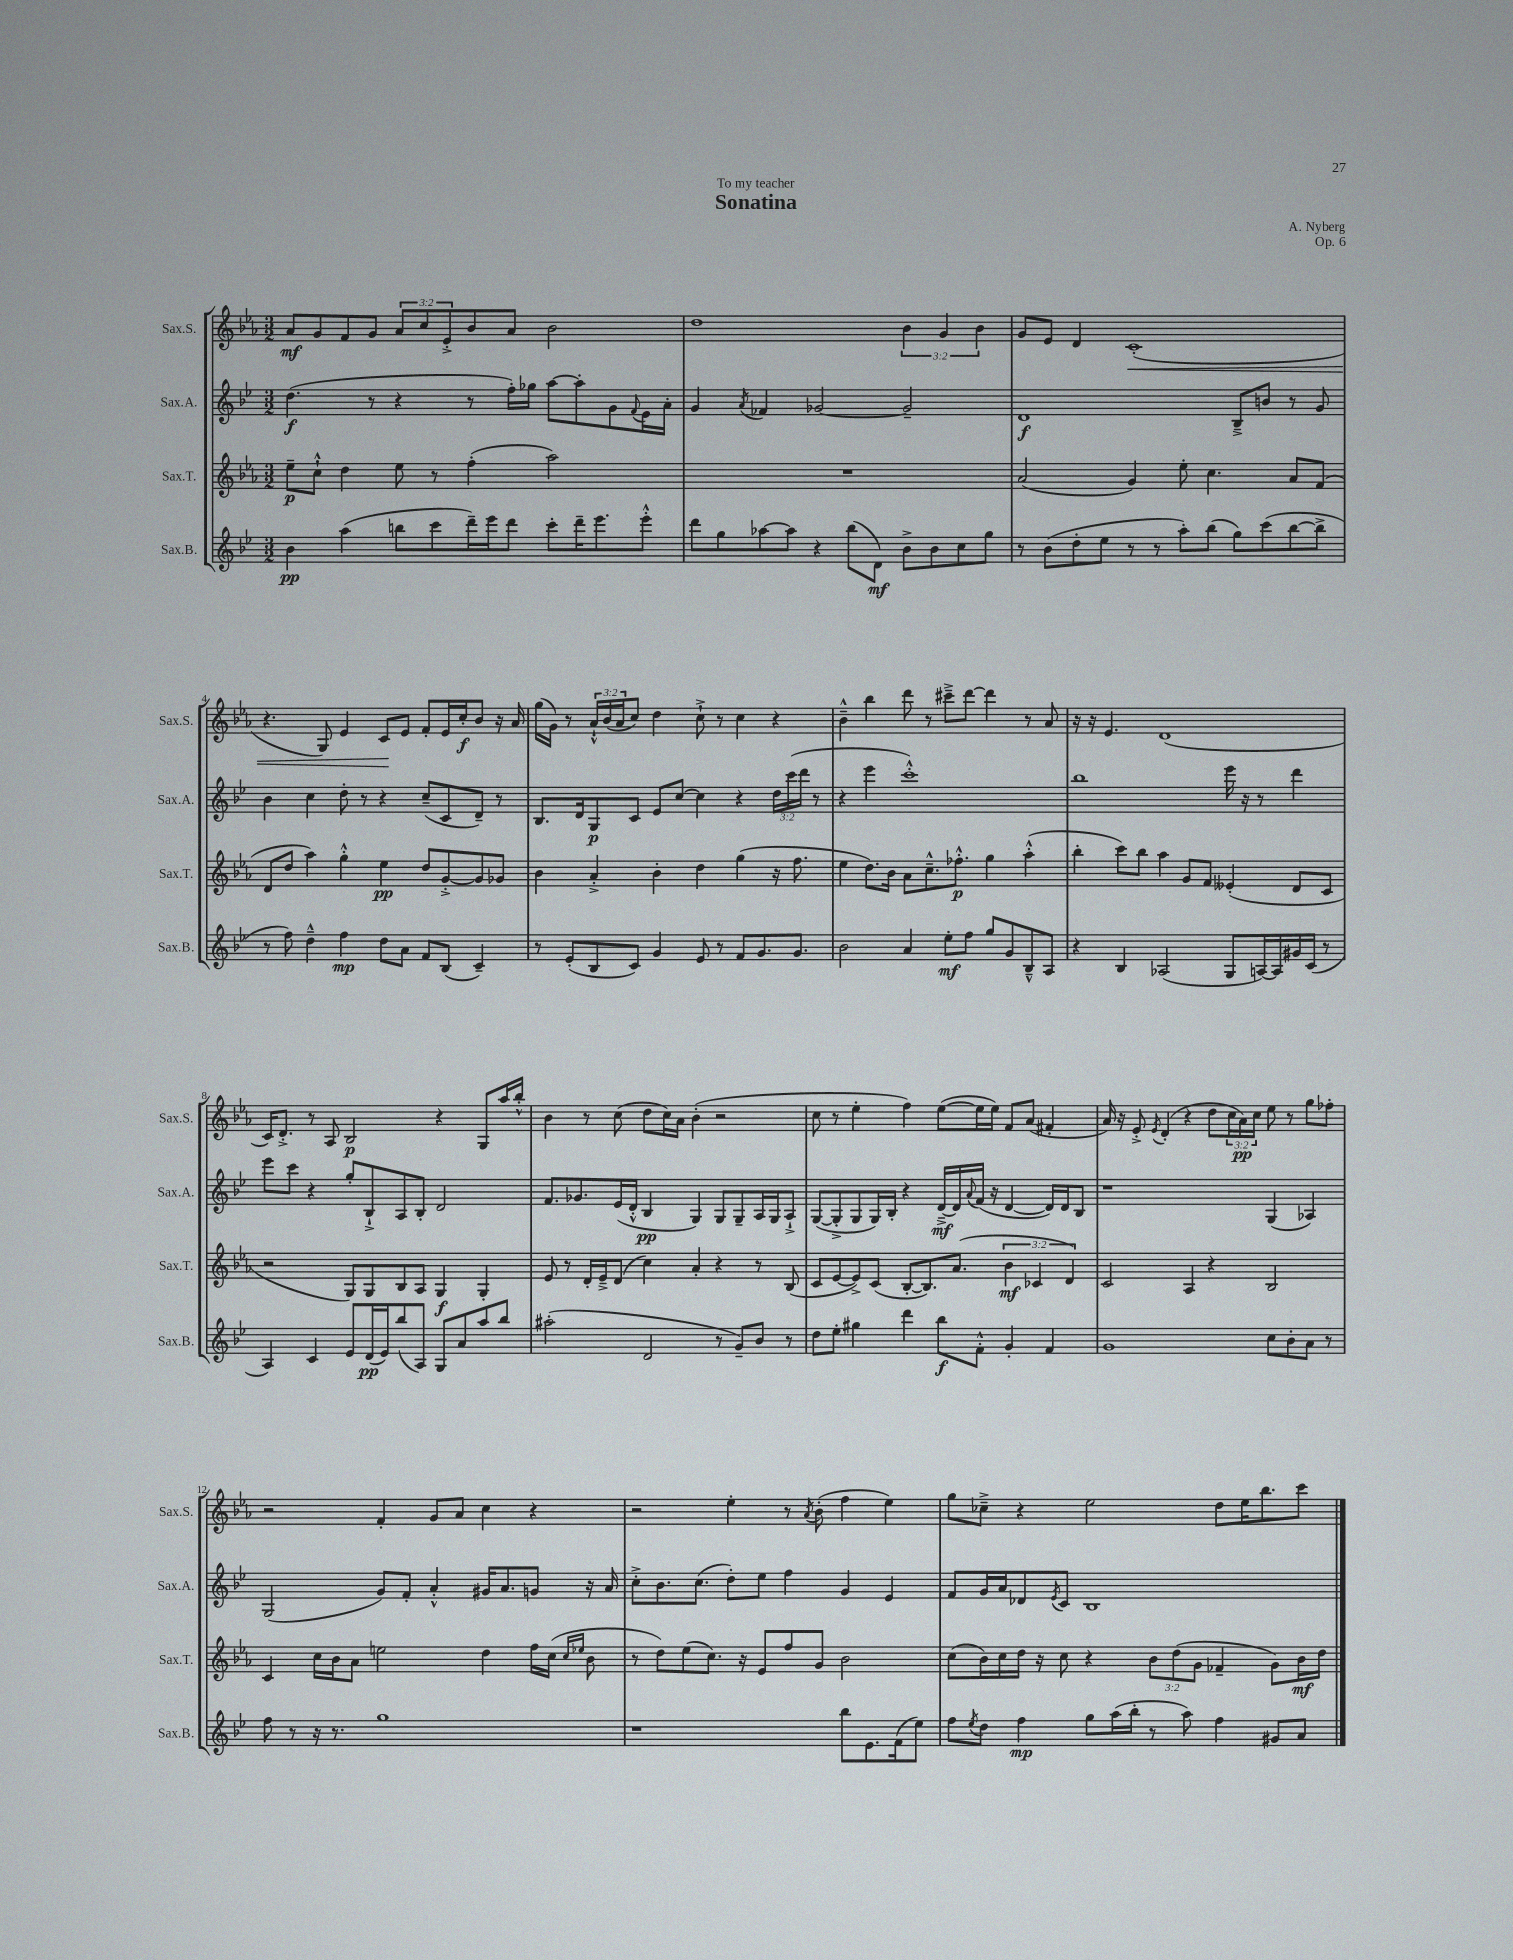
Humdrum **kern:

**kern	**dynam	**kern	**dynam	**kern	**dynam	**kern	**dynam
*part4	*part4	*part3	*part3	*part2	*part2	*part1	*part1
*staff4	*staff4	*staff3	*staff3	*staff2	*staff2	*staff1	*staff1
*I"Sax.B.	*	*I"Sax.T.	*	*I"Sax.A.	*	*I"Sax.S.	*
*I'Sax.B.	*	*I'Sax.T.	*	*I'Sax.A.	*	*I'Sax.S.	*
*clefG2	*	*clefG2	*	*clefG2	*	*clefG2	*
*k[b-e-]	*	*k[b-e-a-]	*	*k[b-e-]	*	*k[b-e-a-]	*
*M3/2	*	*M3/2	*	*M3/2	*	*M3/2	*
=1	=1	=1	=1	=1	=1	=1	=1
4b-\	pp	8ee-~\L	p	(4.dd\	f	8a-/L	mf
.	.	8cc`^^\J	.	.	.	8g/	.
(4aa\	.	4dd\	.	.	.	8f/	.
.	.	.	.	8r	.	8g/J	.
8bbn\L	.	8ee-\	.	4r	.	12a-/L	.
.	.	.	.	.	.	12cc/	.
8ccc\	.	8r	.	.	.	.	.
.	.	.	.	.	.	12e-'^/	.
16ddd~\L)	.	(4ff'\	.	8r	.	8b-/	.
16eee-\J	.	.	.	.	.	.	.
8ddd\J	.	.	.	16ff'\LL)	.	8a-/J	.
.	.	.	.	16gg-X\JJ	.	.	.
8ccc'\L	.	2aa-\)	.	[8aa\L	.	2b-\	.
16ddd~\K	.	.	.	8aa'\]	.	.	.
8.eee-\	.	.	.	.	.	.	.
.	.	.	.	8g\	.	.	.
.	.	.	.	8qqf/	.	.	.
8eee-'^^\J	.	.	.	16e-\L	.	.	.
.	.	.	.	16a'\JJ	.	.	.
=2	=2	=2	=2	=2	=2	=2	=2
8ddd\L	.	1.r	.	4g/	.	1dd	.
8gg\	.	.	.	.	.	.	.
.	.	.	.	8qa/	.	.	.
[8aa-X\	.	.	.	4f-X/	.	.	.
8aa-\J]	.	.	.	.	.	.	.
4r	.	.	.	[2g-X/	.	.	.
(8bb-\L	.	.	.	.	.	.	.
8d\J)	mf	.	.	.	.	.	.
8b-^\L	.	.	.	2g-~/]	.	6b-\	.
8b-\	.	.	.	.	.	.	.
.	.	.	.	.	.	6g/	.
8cc\	.	.	.	.	.	.	.
.	.	.	.	.	.	6b-\	.
8gg\J	.	.	.	.	.	.	.
=3	=3	=3	=3	=3	=3	=3	=3
8r	.	(2a-/	.	1d	f	8g/L	.
(8b-\L	.	.	.	.	.	8e-/J	.
8dd'\	.	.	.	.	.	4d/	.
8ee-\J	.	.	.	.	.	.	.
!	!	!	!	!	!	!	!LO:HP:b
8r	.	4g/)	.	.	.	(1c'	<
8r	.	.	.	.	.	.	.
8aa'\L)	.	8ee-'\	.	.	.	.	.
(8bb-\J	.	4.cc\	.	.	.	.	.
8gg\L)	.	.	.	8B-~^/L	.	.	.
(8ccc\	.	.	.	8bn/J	.	.	.
[8bb-\	.	8a-/L	.	8r	.	.	.
8bb-^\J]	.	(8f/J	.	8g/	.	.	.
!!LO:LB:g=z
=4	=4	=4	=4	=4	=4	=4	=4
8r	.	8d/L	.	4b-\	.	4.r	.
8ff\)	.	8dd/J	.	.	.	.	.
4dd~^^\	.	4aa-\)	.	4cc\	.	.	.
.	.	.	.	.	.	8G/)	.
4ff\	mp	4gg'^^\	.	8dd'\	.	4e-/	.
.	.	.	.	8r	.	.	.
8dd\L	.	4ee-\	pp	4r	.	8c/L	.
8a\J	.	.	.	.	.	8e-/J	[
8f/L	.	8dd/L	.	(8cc~/L	.	8f'/L	.
(8B-/J	.	[8g'^/	.	8c/	.	16e-/L	.
.	.	.	.	.	.	16cc'/J	f
4c~/)	.	8g/]	.	8d~/J)	.	8b-/J	.
.	.	8g-X/J	.	8r	.	16r	.
.	.	.	.	.	.	16a-/	.
=5	=5	=5	=5	=5	=5	=5	=5
8r	.	4b-\	.	8.B-/L	.	(16gg\LL	.
.	.	.	.	.	.	16g\JJ)	.
(8e-'/L	.	.	.	.	.	8r	.
.	.	.	.	16d/k	.	.	.
8B-/	.	4a-'^/	.	8G/	p	24a-`^^/LL	.
.	.	.	.	.	.	(24b-/	.
.	.	.	.	.	.	24a-/J	.
8c/J)	.	.	.	8c/J	.	8cc/J)	.
4g/	.	4b-'\	.	8e-/L	.	4dd\	.
.	.	.	.	[8cc/J	.	.	.
8e-/	.	4dd\	.	4cc\]	.	8cc`^\	.
8r	.	.	.	.	.	8r	.
8f/L	.	(4gg\	.	4r	.	4cc\	.
8.g/	.	.	.	.	.	.	.
.	.	16r	.	24dd\LL	.	4r	.
.	.	.	.	(24ccc\	.	.	.
8.g/J	.	8.ff\	.	.	.	.	.
.	.	.	.	24ddd\JJ	.	.	.
.	.	.	.	8r	.	.	.
=6	=6	=6	=6	=6	=6	=6	=6
2b-\	.	4ee-\	.	4r	.	4b-~^^\	.
.	.	8.dd\L)	.	4eee-\	.	4bb-\	.
.	.	16b-\Jk	.	.	.	.	.
4a/	.	8a-\L	.	1ccc'^^)	.	8ddd\	.
.	.	8.cc~^^\	.	.	.	8r	.
8ee-'\L	mf	.	.	.	.	8ccc#X~^\L	.
.	.	8.ff-X'^^\J	p	.	.	.	.
8ff\J	.	.	.	.	.	[8ddd\J	.
8gg/L	.	4gg\	.	.	.	4ddd\]	.
8g/	.	.	.	.	.	.	.
8B-~^^/	.	(4aa-'^^\	.	.	.	8r	.
8A/J	.	.	.	.	.	8a-/	.
=7	=7	=7	=7	=7	=7	=7	=7
4r	.	4bb-'\	.	1bb-	.	16r	.
.	.	.	.	.	.	16r	.
.	.	.	.	.	.	4.e-/	.
4B-/	.	8ccc\L)	.	.	.	.	.
.	.	8bb-\J	.	.	.	.	.
(2A-X/	.	4aa-\	.	.	.	(1d	.
.	.	8g/L	.	.	.	.	.
.	.	8f/J	.	.	.	.	.
8G/L	.	(4e--X'/	.	16eee-\	.	.	.
.	.	.	.	16r	.	.	.
[16An/L)	.	.	.	8r	.	.	.
16A/]	.	.	.	.	.	.	.
16g#X/	.	8d/L	.	4ddd\	.	.	.
(16c/JJ	.	.	.	.	.	.	.
8r	.	8c/J	.	.	.	.	.
!!LO:LB:g=z
=8	=8	=8	=8	=8	=8	=8	=8
4A/)	.	2r	.	8eee-\L	.	16c/KL)	.
.	.	.	.	.	.	8.d'^/J	.
.	.	.	.	8ccc\J	.	.	.
4c/	.	.	.	4r	.	8r	.
.	.	.	.	.	.	8A-/	.
8e-/L	.	8G/L)	.	8gg'/L	.	2B-/	p
(16d/L	pp	8G/	.	8B-`^/	.	.	.
16e-/J)	.	.	.	.	.	.	.
(8bb-/	.	8B-/	.	8A/	.	.	.
8A/J)	.	8A-/J	.	8B-'/J	.	.	.
8G/L	.	4G/	f	2d/	.	4r	.
8a/	.	.	.	.	.	.	.
8aa/	.	4G'/	.	.	.	8G/L	.
8bb-/J	.	.	.	.	.	16aa-/L	.
.	.	.	.	.	.	16bb-'^^/JJ	.
=9	=9	=9	=9	=9	=9	=9	=9
(2aa#X'\	.	8e-/	.	8.f/L	.	4b-\	.
.	.	8r	.	.	.	.	.
.	.	.	.	8.g-X/	.	.	.
.	.	16d'/LL	.	.	.	8r	.
.	.	16e-~^/J	.	.	.	.	.
.	.	(8d/J	.	(16e-/L	.	(8cc\	.
.	.	.	.	16d'^^/JJ	.	.	.
2d/	.	4cc\)	.	4B-/	pp	8dd\L	.
.	.	.	.	.	.	16cc\L)	.
.	.	.	.	.	.	16a-\JJ	.
.	.	4a-'/	.	4G/)	.	(4b-'\	.
8r	.	4r	.	8G/L	.	2r	.
8g~/L)	.	.	.	8G~/	.	.	.
8b-/J	.	8r	.	16A/L	.	.	.
.	.	.	.	16G/J	.	.	.
8r	.	(8B-/	.	8A`^/J	.	.	.
=10	=10	=10	=10	=10	=10	=10	=10
8dd\L	.	8c/L	.	([8G/L	.	8cc\	.
8ee-'\J	.	[8e-/	.	8G'^/]	.	8r	.
4gg#X\	.	8e-^/])	.	8G/	.	4ee-'\	.
.	.	(8c/J	.	16G/L)	.	.	.
.	.	.	.	16B-'/JJ	.	.	.
4ddd\	.	[8B-'/L	.	4r	.	4ff\)	.
.	.	8.B-/])	.	.	.	.	.
8bb-\L	f	.	.	[16d~^/LL	mf	([8ee-\L	.
.	.	(8.a-/J	.	16d/]	.	.	.
.	.	.	.	8qqa/	.	.	.
8f'^^\J	.	.	.	(16f/JJ	.	16ee-\L]	.
.	.	.	.	16r	.	16ee-\JJ)	.
4g'/	.	6b-\	mf	[4d/	.	8f/L	.
.	.	.	.	.	.	(8a-/J	.
.	.	6c-X/	.	.	.	.	.
4f/	.	.	.	16d/LL])	.	4f#X'/	.
.	.	.	.	16d/J	.	.	.
.	.	6d/)	.	.	.	.	.
.	.	.	.	8B-/J	.	.	.
=11	=11	=11	=11	=11	=11	=11	=11
1g	.	2c/	.	1r	.	16a-/)	.
.	.	.	.	.	.	16r	.
.	.	.	.	.	.	8e-'^/	.
.	.	.	.	.	.	8qe-/	.
.	.	.	.	.	.	(4d'/	.
.	.	4A-/	.	.	.	4r	.
.	.	4r	.	.	.	8dd\L	.
.	.	.	.	.	.	24cc\L	.
.	.	.	.	.	.	24a-\)	pp
.	.	.	.	.	.	24cc\JJ	.
8cc\L	.	2B-/	.	(4G/	.	8ee-\	.
8b-'\	.	.	.	.	.	8r	.
8a\J	.	.	.	4A-X/)	.	8gg\L	.
8r	.	.	.	.	.	8ff-X'\J	.
!!LO:LB:g=z
=12	=12	=12	=12	=12	=12	=12	=12
8ff\	.	4c/	.	(2G/	.	2r	.
8r	.	.	.	.	.	.	.
16r	.	16cc\LL	.	.	.	.	.
8.r	.	16b-\J	.	.	.	.	.
.	.	8a-\J	.	.	.	.	.
1gg	.	2een\	.	8g/L)	.	4f'/	.
.	.	.	.	8f'/J	.	.	.
.	.	.	.	4a'^^/	.	8g/L	.
.	.	.	.	.	.	8a-/J	.
.	.	4dd\	.	16g#X/KL	.	4cc\	.
.	.	.	.	8.a/	.	.	.
.	.	16ff\LL	.	8gn/J	.	4r	.
.	.	(16cc\JJ	.	.	.	.	.
.	.	16qqcc/LL	.	.	.	.	.
.	.	16qqee-X/JJ	.	.	.	.	.
.	.	8b-\	.	16r	.	.	.
.	.	.	.	16a/	.	.	.
=13	=13	=13	=13	=13	=13	=13	=13
1r	.	8r	.	8cc'^\L	.	2r	.
.	.	8dd\L)	.	8.b-\	.	.	.
.	.	(8ee-\	.	.	.	.	.
.	.	.	.	(8.cc\J	.	.	.
.	.	8.cc\J)	.	.	.	.	.
.	.	.	.	8dd'\L)	.	4ee-'\	.
.	.	16r	.	.	.	.	.
.	.	8e-/L	.	8ee-\J	.	.	.
.	.	8ff/	.	4ff\	.	8r	.
.	.	.	.	.	.	8qa-/	.
.	.	8g/J	.	.	.	(8b-'\	.
8bb-\L	.	2b-\	.	4g/	.	4ff\	.
8.e-\	.	.	.	.	.	.	.
.	.	.	.	4e-/	.	4ee-\)	.
(16f\k	.	.	.	.	.	.	.
8ee-\J)	.	.	.	.	.	.	.
=14	=14	=14	=14	=14	=14	=14	=14
8ff\L	.	(8cc\L	.	8f/L	.	8gg\L	.
8qee-/	.	.	.	.	.	.	.
8dd\J	.	16b-\L)	.	16g/L	.	8cc-X~^\J	.
.	.	16cc\	.	16a/J	.	.	.
4ff\	mp	16dd\JJ	.	8d-X/	.	4r	.
.	.	16r	.	.	.	.	.
.	.	.	.	8qe-/	.	.	.
.	.	8cc\	.	8c/J	.	.	.
8gg\L	.	4r	.	1B-	.	2ee-\	.
(16aa\L	.	.	.	.	.	.	.
16bb-'\JJ	.	.	.	.	.	.	.
8r	.	12b-\L	.	.	.	.	.
.	.	(12dd\	.	.	.	.	.
8aa\)	.	.	.	.	.	.	.
.	.	12g\J	.	.	.	.	.
4ff\	.	4f-X~/	.	.	.	8dd\L	.
.	.	.	.	.	.	16ee-\K	.
.	.	.	.	.	.	8.bb-\	.
8g#X/L	.	8g\L)	.	.	.	.	.
8a/J	.	16b-\L	mf	.	.	8ccc\J	.
.	.	16dd\JJ	.	.	.	.	.
==	==	==	==	==	==	==	==
*-	*-	*-	*-	*-	*-	*-	*-
